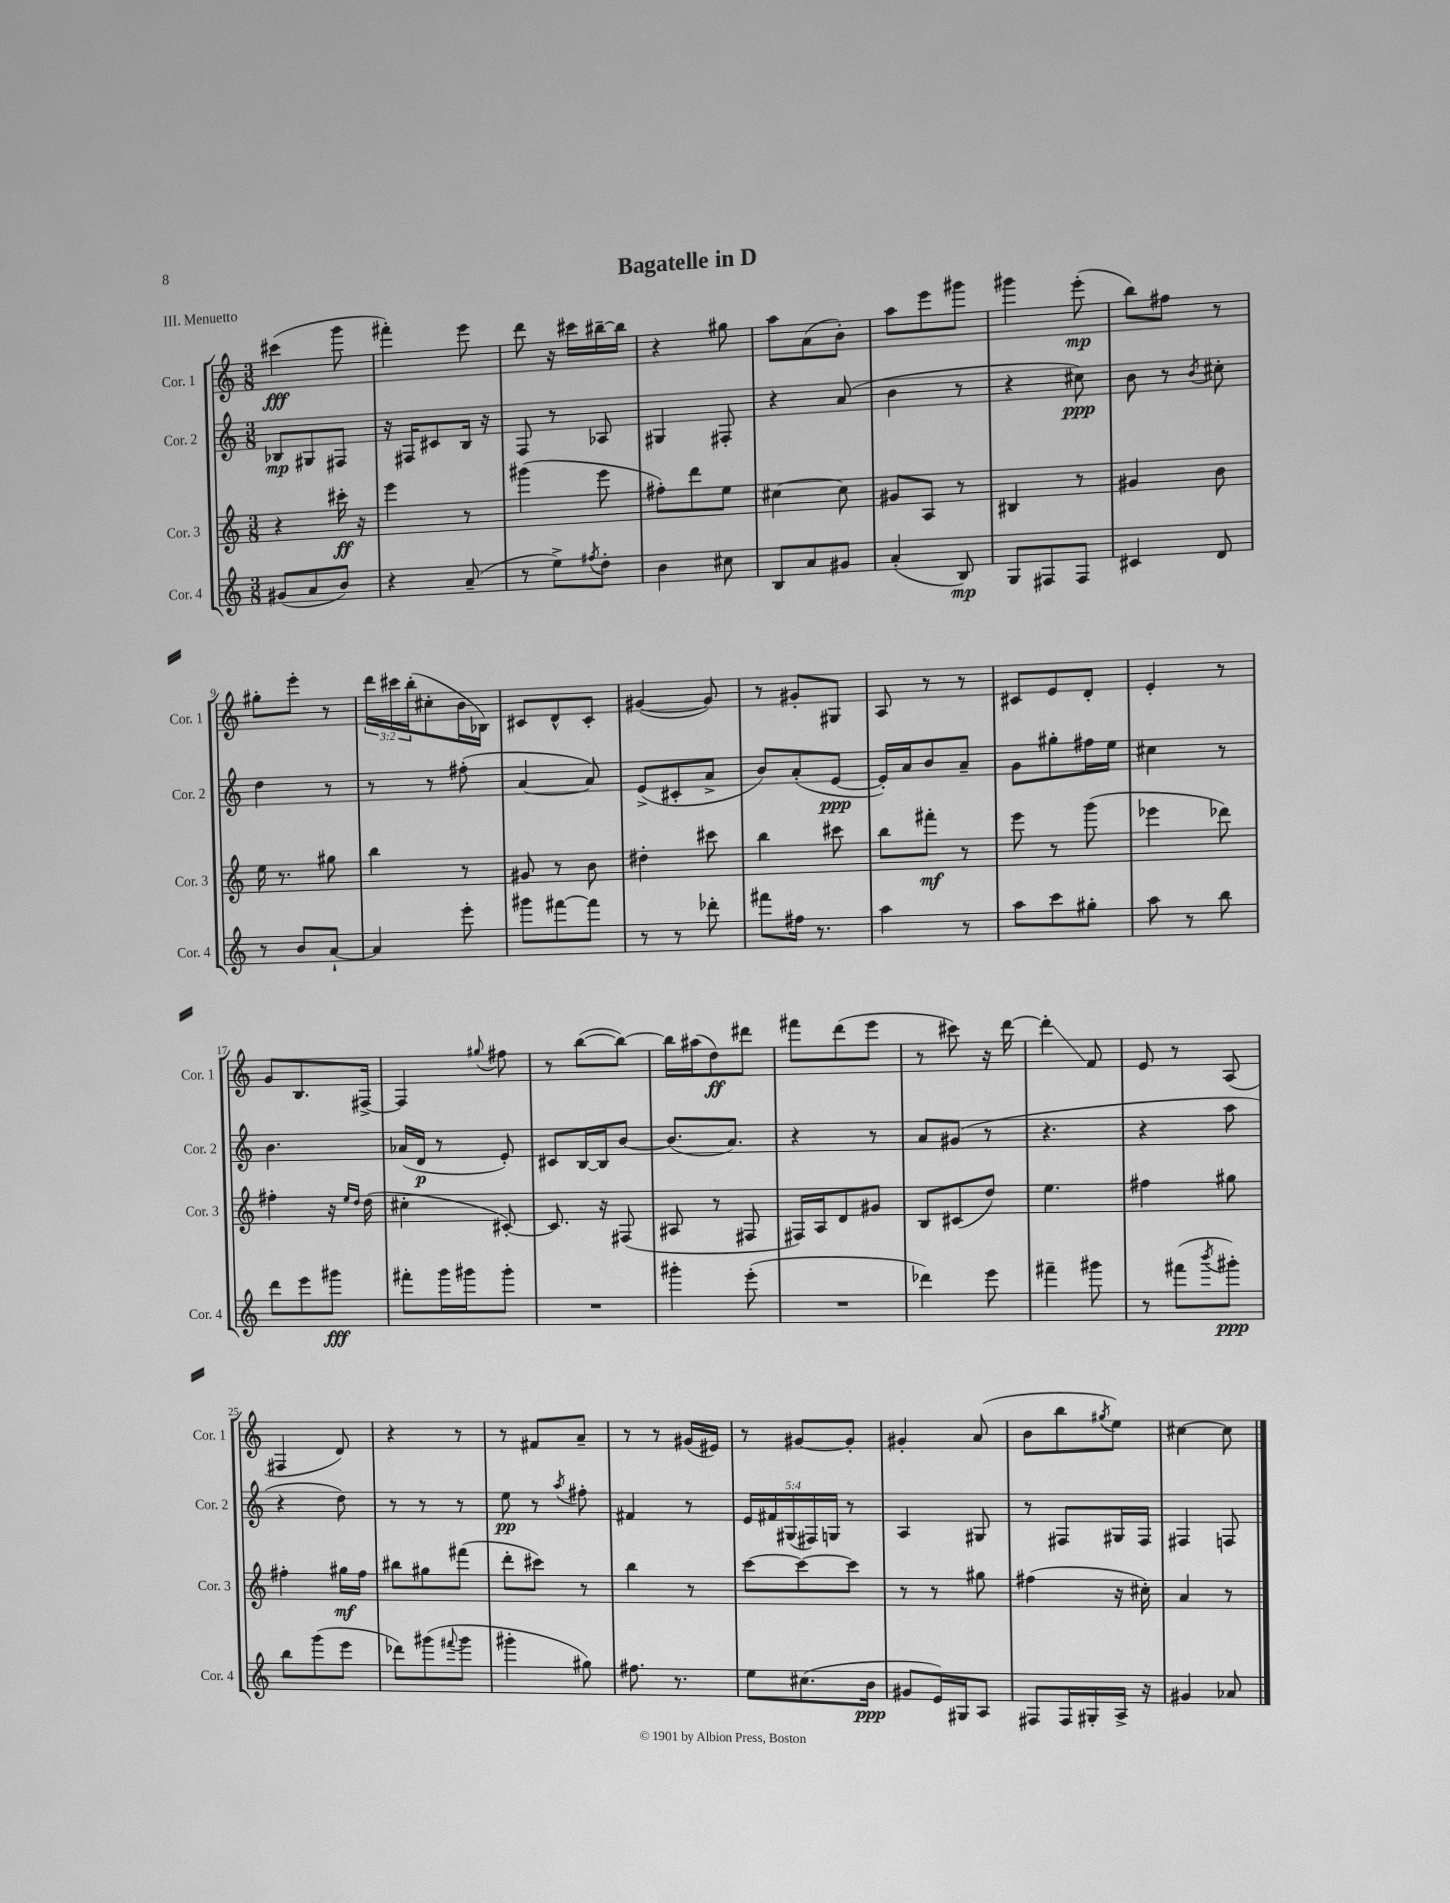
\header { title = "Bagatelle in D" piece = "III. Menuetto" }
<<
\new StaffGroup <<
\new Staff = "s0" \with { instrumentName = "Cor. 1" shortInstrumentName = "Cor. 1" } {
    \clef treble \key c \major \numericTimeSignature \time 3/8 \override Staff.TupletNumber.text = #tuplet-number::calc-fraction-text
    cis'''4\fff( g'''8 |
    fis'''4-.) e'''8 |
    d'''8 r16 cis'''16 bis''16~-- bis''16 |
    r4 gis''8 |
    a''8 a'8( b'8-.) |
    a''8 e'''8 gis'''8 |
    gis'''4 e'''8-.\mp( |
    b''8) fis''8 r8 |
    gis''8-. e'''8-. r8 |
    \tuplet 3/2 { d'''16 cis'''16 b''16-.( } cis''8-. b'16 bes16) |
    cis'8 d'8-^ cis'8-. |
    gis'4~( gis'8) |
    r8 gis'8-. gis8 |
    a8 r8 r8 |
    cis'8 e'8 d'8-. |
    e'4-. r8 |
    g'8 b8. fis16~-> |
    fis4 \appoggiatura { gis''8 } fis''8 |
    r8 b''8~( b''8~) |
    b''16 ais''16( d''8\ff) dis'''8 |
    fis'''8 d'''8( e'''8 |
    r8 cis'''8) r16 d'''16~ |
    d'''4-.\glissando f'8 |
    e'8 r8 a8( |
    fis4 d'8) |
    r4 r8 |
    r8 fis'8 a'8-- |
    r8 r8 gis'16( eis'16) |
    r8 gis'8~ gis'8-. |
    gis'4-. a'8( |
    b'8 b''8 \acciaccatura { gis''8 } e''8) |
    cis''4~ cis''8 \bar "|." |
}
\new Staff = "s1" \with { instrumentName = "Cor. 2" shortInstrumentName = "Cor. 2" } {
    \clef treble \key c \major \numericTimeSignature \time 3/8 \override Staff.TupletNumber.text = #tuplet-number::calc-fraction-text
    bes8\mp gis8 fis8 |
    r16 fis16 cis'8 b16 r16 |
    f8 r8 aes8 |
    gis4 fis8-. |
    r4 a'8( |
    b'4 r8 |
    r4 cis''8\ppp) |
    b'8 r8 \acciaccatura { b'8 } cis''8-. |
    d''4 r8 |
    r8 r8 fis''8-.( |
    a'4~ a'8) |
    e'8->( cis'8-. a'8-> |
    b'8) a'8-.( e'8~\ppp |
    e'16-.) a'16 b'8 a'8-- |
    g'8 gis''8-. fis''16 e''16 |
    cis''4 r8 |
    b'4. |
    aes'16( d'16\p r8 e'8-.) |
    cis'8 b16~ b16 b'8~ |
    b'8.( a'8.) |
    r4 r8 |
    a'8 gis'8( r8 |
    r4. |
    r4 a''8 |
    r4 d''8) |
    r8 r8 r8 |
    e''8\pp r8 \acciaccatura { a''8 } fis''8-. |
    fis'4 r8 |
    \tuplet 5/4 { e'16 fis'16 gis16( fis16) g16 } r8 |
    a4 gis8 |
    r8 fis8 gis16 fis16 |
    fis4 f8 \bar "|." |
}
\new Staff = "s2" \with { instrumentName = "Cor. 3" shortInstrumentName = "Cor. 3" } {
    \clef treble \key c \major \numericTimeSignature \time 3/8
    r4 cis'''16-.\ff r16 |
    e'''4 r8 |
    gis'''4( e'''8 |
    fis''8-.) d'''8 e''8 |
    cis''4~ cis''8 |
    gis'8 a8 r8 |
    bis4 r8 |
    gis'4 b'8 |
    e''16 r8. gis''8 |
    b''4 r8 |
    gis'8 r8 b'8 |
    dis''4-. cis'''8 |
    b''4 cis'''8 |
    b''8 fis'''8-.\mf r8 |
    e'''8 r8 g'''8( |
    ees'''4 des'''8) |
    fis''4-. r16 \grace { e''16 d''16 } d''16( |
    cis''4-. cis'8~-.) |
    cis'8. r16 fis8( |
    ais8 r8 fis8 |
    fis16) a16 d'8 gis'8 |
    b8 cis'8( d''8) |
    e''4. |
    fis''4 gis''8 |
    fis''4-. gis''16\mf fis''16 |
    bis''8 gis''8 fis'''8( |
    d'''8-. cis'''8) r8 |
    b''4 r8 |
    c'''8~ c'''8~ c'''8 |
    r8 r8 gis''8 |
    fis''4( r16 cis''16-.) |
    a'4 r8 \bar "|." |
}
\new Staff = "s3" \with { instrumentName = "Cor. 4" shortInstrumentName = "Cor. 4" } {
    \clef treble \key c \major \numericTimeSignature \time 3/8
    gis'8( a'8 b'8) |
    r4 a'8--( |
    r8 e''8->) \acciaccatura { fis''8 } d''8-. |
    b'4 cis''8 |
    b8 a'8 gis'8 |
    a'4-.( b8\mp) |
    g8 fis8 fis8 |
    cis'4 d'8 |
    r8 b'8 a'8~-! |
    a'4 e'''8-. |
    gis'''8 fis'''8~ fis'''8 |
    r8 r8 des'''8-. |
    fis'''8 fis''16 r8. |
    a''4 r8 |
    a''8 c'''8 gis''8-. |
    a''8 r8 b''8 |
    d'''8 e'''8 gis'''8\fff |
    fis'''8-. g'''16 gis'''16 gis'''8-. |
    R4. |
    gis'''4-. e'''8-.( |
    R4. |
    des'''4) e'''8 |
    fis'''4-- gis'''8 |
    r8 fis'''8( \acciaccatura { b'''8 } gis'''8-.\ppp) |
    b''8 g'''8( e'''8 |
    des'''8) gis'''8( \appoggiatura { fis'''8 } gis'''8 |
    gis'''4-. gis''8) |
    fis''8. r8. |
    e''8 cis''8.( b'16\ppp |
    gis'8 e'16) gis16 a8 |
    fis8 fis16 gis16-. a16-> r16 |
    gis'4 aes'8 \bar "|." |
}
>>
>>
